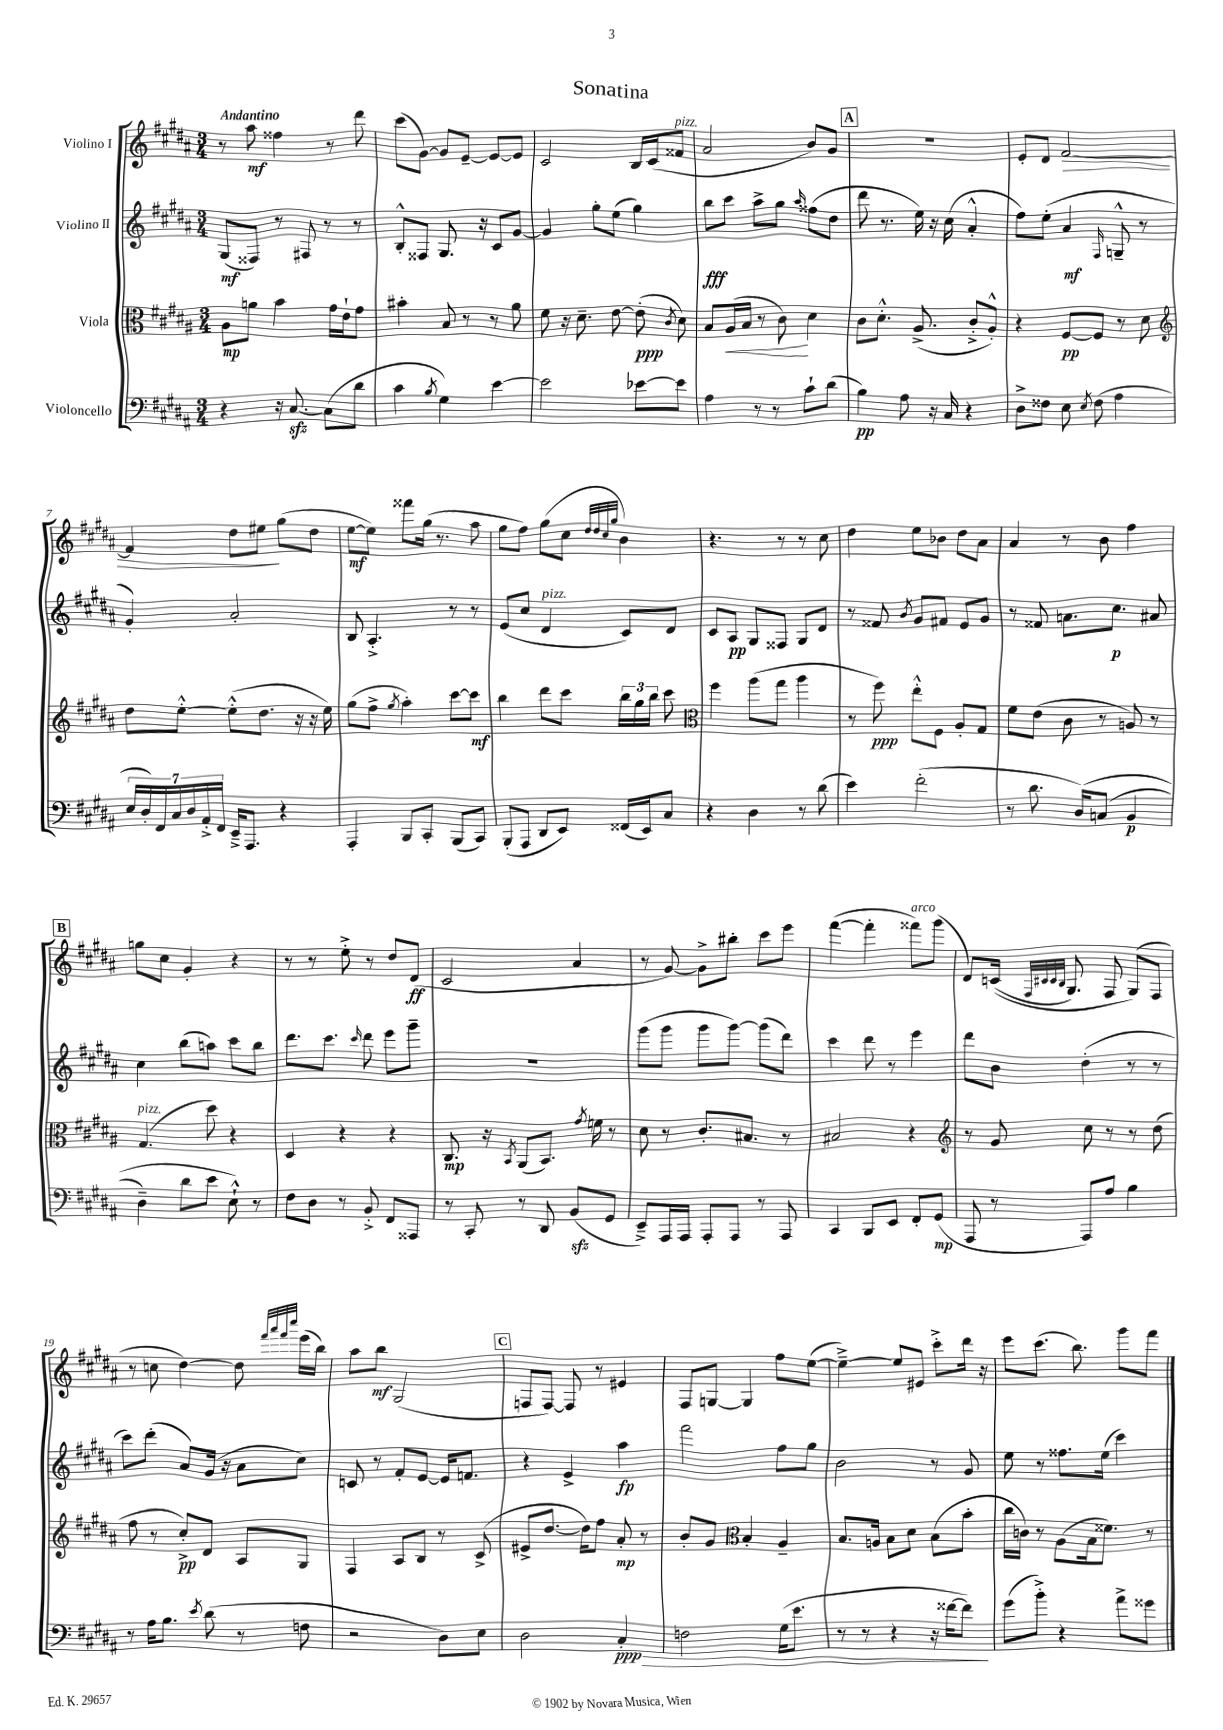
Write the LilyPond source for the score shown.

\header { title = "Sonatina" }
<<
\new StaffGroup <<
\new Staff = "s0" \with { instrumentName = "Violino I" } {
    \clef treble \key b \major \numericTimeSignature \time 3/4 \tempo "Andantino"
    \autoBeamOff r8 ais''8\mf fisis''4 r8 dis'''8 |
    cis'''8[( gis'8]~) gis'8[ e'8]~-- e'8[~ e'8] |
    cis'2 b16[ cis'16( fisis'8]^\markup { \italic "pizz." } |
    ais'2 b'8[) gis'8] |
    \mark \markup { \box "A" } R2. |
    e'8[-. dis'8] fis'2~\> |
    fis'4 dis''8[ eis''8]\! gis''8[( dis''8] |
    e''8[~\mf e''8]) fisis'''8[ gis''16]( r8. ais''8 |
    gis''8[ fis''8]) gis''8[( cis''8] \grace { dis''32[ dis''32 cis''32 gis''32] } b'4) |
    r4. r8 r8 cis''8 |
    dis''4 e''8[ bes'8] dis''8[ ais'8] |
    ais'4 r8 b'8 fis''4 |
    \mark \markup { \box "B" } g''8[ cis''8] gis'4-. r4 |
    r8 r8 e''8-.-> r8 dis''8[ dis'8]\ff( |
    cis'2 ais'4 |
    r8 gis'8~) gis'8[-> bis''8]-. cis'''8[ e'''8] |
    fis'''4~( fis'''4-. fisis'''8[^\markup { \italic "arco" }) gis'''8]( |
    dis'8[) c'16](\( \grace { fis32[ cis'32 cis'32 b32] } gis8.) fis8 gis8[(\) fis8] |
    r8 c''8 dis''4~) dis''8 \grace { fis'''32[ ais'''32 fis'''32 cis''''32] } e'''16[( b''16]) |
    ais''8[ b''8]\mf gis2( |
    \mark \markup { \box "C" } f8[ f8]~) f8 r8 eis'4 |
    fis8[ g8]~ g4 fis''8[ e''8]~( |
    e''4~--->) e''8[ eis'8] cis'''8[-.-> dis'''16] r16 |
    e'''8[ cis'''8.]( b''8.) gis'''8[ fis'''8] \bar "|." |
}
\new Staff = "s1" \with { instrumentName = "Violino II" } {
    \clef treble \key b \major \numericTimeSignature \time 3/4
    \autoBeamOff gis8[\mf( fisis8]) r8 fis8 r8 r8 |
    b8[-.-^ fisis8] gis8. r16 cis'8[ gis'8]~ |
    gis'4 gis''8[-. e''8]( gis''4) |
    b''8[\fff cis'''8] ais''8[-> gis''8] \grace { ais''16 } fisis''8[( dis''8] |
    \mark \markup { \box "A" } dis'''8 r8. e''16) r16 cis''16( ais'4-.-^ |
    fis''8[) e''8]-.( ais'4\mf \grace { fis16 } g8---^ r8 |
    gis'4-.) ais'2-. |
    b8 ais4.-.-> r8 r8 |
    e'8[( cis''8] dis'4^\markup { \italic "pizz." } cis'8[) dis'8] |
    cis'8[ ais8]\pp gis8[ fisis8] gis8[ dis'8] |
    r8 fisis'8 \acciaccatura { b'8 } gis'8[ fis'8] e'8[ gis'8] |
    r8 fisis'8 a'8.[ cis''8.]\p ais'8 |
    \mark \markup { \box "B" } cis''4 b''8[( a''8]) cis'''8[ b''8] |
    dis'''8.[ cis'''8.] \grace { cis'''16 } dis'''8 e'''8[ gis'''8]-- |
    R2. |
    gis'''8[( gis'''8] gis'''8[ gis'''8]~) gis'''8[( dis'''8]) |
    cis'''4 dis'''8 r8 e'''4 |
    dis'''8[ b'8] dis''4-.( r8 r8 |
    cis'''8[) dis'''8]-.( ais'8[) gis'16]( r16 ais'8[ cis''8]) |
    c'8 r8 fis'8[-. e'8]~ e'16[ f'8.] |
    \mark \markup { \box "C" } r4 e'4-> ais''4\fp |
    fis'''2 fis''8[ gis''8] |
    b'2 r8 gis'8 |
    e''8 r8 fisis''8.[ e''16]( cis'''4) \bar "|." |
}
\new Staff = "s2" \with { instrumentName = "Viola" } {
    \clef alto \key b \major \numericTimeSignature \time 3/4
    \autoBeamOff ais8[\mp a'8] b'4 gis'16[ e'16-! gis'8] |
    bis'4-. b8 r8 r8 ais'8 |
    fis'8 r16 dis'8.-- e'8~ e'8-.\ppp( \acciaccatura { cis'8 } dis'8) |
    b8[ ais16\<( b16] r8 cis'8\!) dis'4 |
    \mark \markup { \box "A" } cis'8[ dis'8.]-.-^ ais8.->( cis'8[-.-> ais8]-.-^) |
    r4 fis8[~\pp fis8] r8 dis'8 |
    \clef treble dis''8[ e''8]~-.-^ e''8[-.-^( dis''8.] r16 r16 e''16) |
    gis''8[( fis''8]-> \acciaccatura { gis''8 } ais''4-.) cis'''8[~ cis'''8]\mf |
    b''4 dis'''8[ cis'''8] \tuplet 3/2 { b''16[ gis''16 b''16] } cis'''8 |
    \clef alto fis''4 ais''8[( gis''8] ais''4 |
    r8 fis''8\ppp) e''8[-.-^ fis8] ais8[-. gis8] |
    fis'8[ e'8]( cis'8 r8 a8) r8 |
    \mark \markup { \box "B" } gis4.^\markup { \italic "pizz." }( dis''8) r4 |
    dis4 r4 r4 |
    cis8.\mp r16 \acciaccatura { b,8 } ais,8[( b,8.]) \acciaccatura { gis'8 } f'16 r8 |
    dis'8 r8 cis'8.[-. bis8.] r8 |
    bis2 r4 |
    \clef treble r8 gis'8 cis''8 r8 r8 dis''8( |
    fis''8 r8 cis''8[-.->\pp) dis'8] ais8[ gis8] |
    fis4 ais8[ b8] r8 cis'8->( |
    \mark \markup { \box "C" } eis'8[-> dis''8.]~ dis''16[) fis''8] ais'8-.\mp r8 |
    b'8[-. gis'8] \clef alto b4-. ais4-- |
    b8.[ a16] b8[ dis'8] b8[( b'8]-. |
    cis''16[ c'16]) r8 ais8[( b16 fisis'8.]) r8 \bar "|." |
}
\new Staff = "s3" \with { instrumentName = "Violoncello" } {
    \clef bass \key b \major \numericTimeSignature \time 3/4
    \autoBeamOff r4 r16 cis8.~\sfz cis8[( dis'8] |
    cis'4 \acciaccatura { b8 } gis4) e'4~ |
    e'2 ees'8[~ ees'8] |
    ais4 r8 r8 cis'8[-! dis'8]( |
    \mark \markup { \box "A" } b4\pp) ais8 r16 cis16 r4 |
    dis8[-> fisis8] e8 \acciaccatura { e8 } fisis8( ais4 |
    \tuplet 7/4 { e16[ dis16-.) fis,16 cis16 dis16 ais,16-.-> fis,16] } e,16[---> ais,,8.] r4 |
    ais,,4-. b,,8[ cis,8]-. b,,8[( cis,8]) |
    b,,8[-.( ais,,8] dis,8[ e,8]) fisis,16[( e,16) cis8] |
    r4 dis4 r8 dis'8( |
    e'4) fis'2-.( |
    r8 dis'8. dis16[)\( c8]( b,4\p |
    \mark \markup { \box "B" } dis4--) dis'8[ e'8] e8-!-^\) r8 |
    fis8[ dis8] r8 b,8-.-> fis,8[ aisis,,8] |
    r8 cis,8-. r8 dis,8 b,8[\sfz( gis,8] |
    e,8[--->) ais,,16 ais,,16] ais,,8[-. ais,,8] r8 ais,,8 |
    cis,4 b,,8[ e,8] fis,8[-. gis,8]\mp( |
    ais,,8 r8 ais,,8[) ais8] b4 |
    r8 ais16[ b8.] \acciaccatura { e'8 } dis'8( r8 f8 |
    r2 dis8[) e8] |
    \mark \markup { \box "C" } dis2 cis4-.\ppp\> |
    f2 gis16[( e'8.] |
    r8 r8 r4 r16 fisis'16[~ fisis'8]\!) |
    gis'8[( b'8]-.->) r4 ais'8[-> gisis'8] \bar "|." |
}
>>
>>
